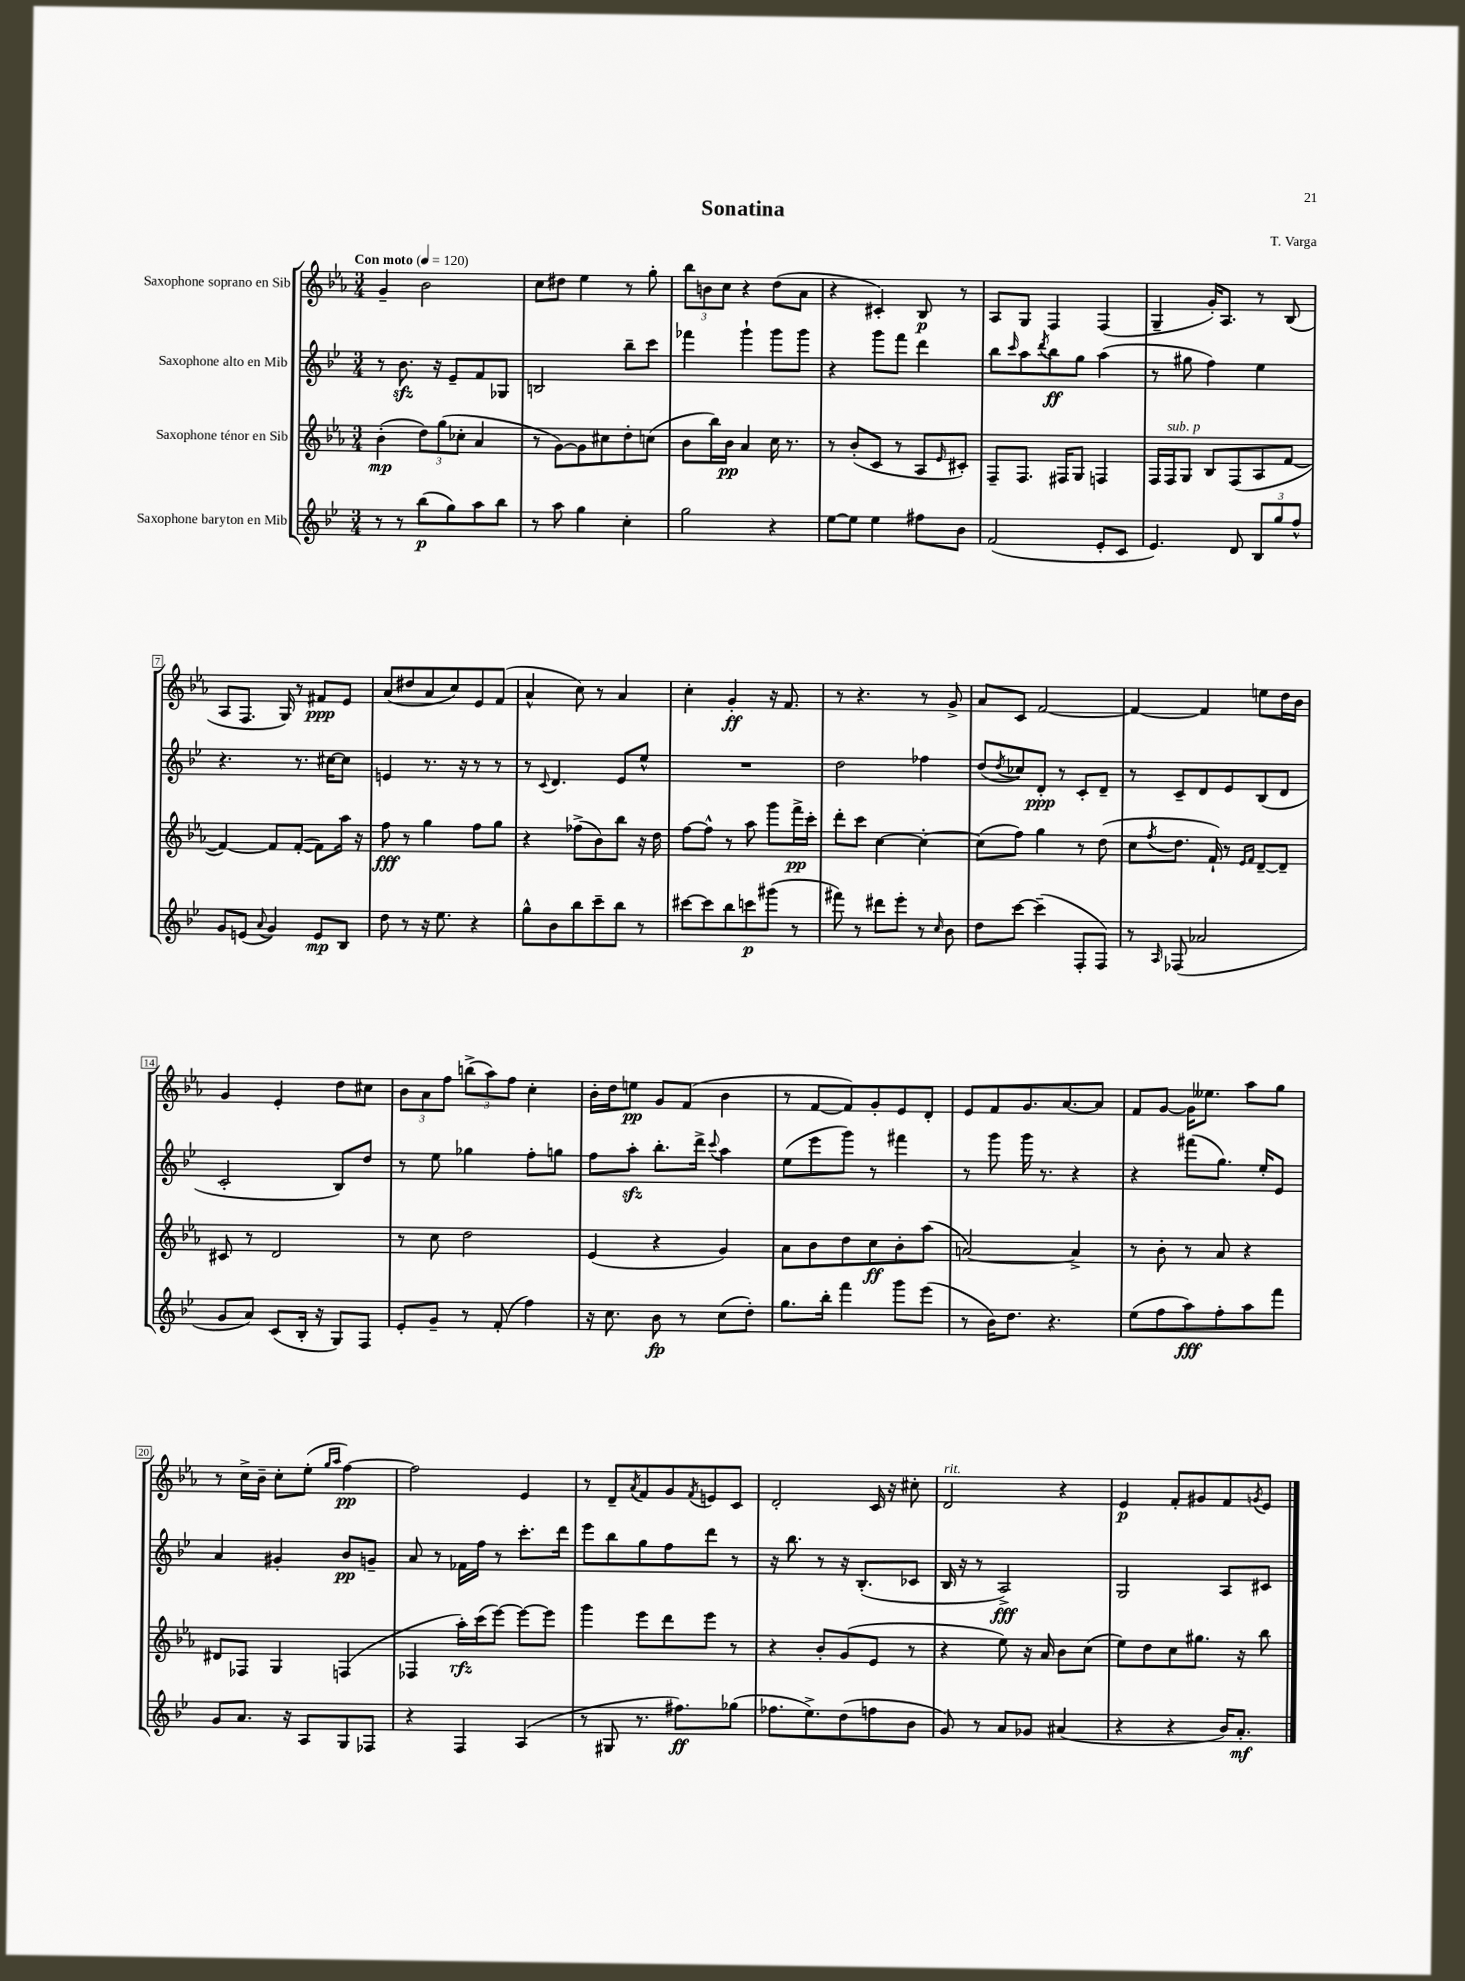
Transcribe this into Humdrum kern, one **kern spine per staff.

**kern	**dynam	**kern	**dynam	**kern	**dynam	**kern	**dynam
*part4	*part4	*part3	*part3	*part2	*part2	*part1	*part1
*staff4	*staff4	*staff3	*staff3	*staff2	*staff2	*staff1	*staff1
*I"Saxophone baryton en Mib	*	*I"Saxophone ténor en Sib	*	*I"Saxophone alto en Mib	*	*I"Saxophone soprano en Sib	*
*clefG2	*	*clefG2	*	*clefG2	*	*clefG2	*
*k[b-e-]	*	*k[b-e-a-]	*	*k[b-e-]	*	*k[b-e-a-]	*
*M3/4	*	*M3/4	*	*M3/4	*	*M3/4	*
*MM120	*	*MM120	*	*MM120	*	*MM120	*
=1	=1	=1	=1	=1	=1	=1	=1
!	!	!	!	!	!	!LO:TX:a:B:t=Con moto	!
8r	.	(4b-'\	mp	8r	.	4g~/	.
8r	.	.	.	8.b-zz\	.	.	.
(8bb-\L	p	12dd\L)	.	.	.	2b-\	.
.	.	.	.	16r	.	.	.
.	.	(12gg\	.	.	.	.	.
8gg\)	.	.	.	8e-~/L	.	.	.
.	.	12cc-X'\J	.	.	.	.	.
8aa\	.	4a-/	.	8f/	.	.	.
8bb-\J	.	.	.	8G-X/J	.	.	.
=2	=2	=2	=2	=2	=2	=2	=2
8r	.	8r	.	2Bn/	.	8cc\L	.
8aa\	.	[8g\L)	.	.	.	8dd#X\J	.
4gg\	.	8g\]	.	.	.	4ee-\	.
.	.	8cc#X\	.	.	.	.	.
4cc'\	.	8dd'\	.	8bb-~\L	.	8r	.
.	.	(8ccn\J	.	8ccc\J	.	8gg'\	.
=3	=3	=3	=3	=3	=3	=3	=3
2gg\	.	8b-\L	.	4fff-X\	.	12bb-\L	.
.	.	.	.	.	.	12bn\	.
.	.	16bb-\L)	.	.	.	.	.
.	.	.	.	.	.	12cc\J	.
.	.	16b-\JJ	pp	.	.	.	.
.	.	4a-/	.	4ggg`\	.	4r	.
4r	.	16cc\	.	8ggg\L	.	(8dd\L	.
.	.	8.r	.	.	.	.	.
.	.	.	.	8ggg\J	.	8a-\J	.
=4	=4	=4	=4	=4	=4	=4	=4
[8ee-\L	.	8r	.	4r	.	4r	.
8ee-\J]	.	(8b-'/L	.	.	.	.	.
4ee-\	.	8c/J	.	8ggg\L	.	4c#X'/)	.
.	.	8r	.	8fff\J	.	.	.
8ff#X\L	.	8A-/L	.	4ddd\	.	8B-/	p
.	.	16qqe-/	.	.	.	.	.
8b-\J	.	8c#X'/J)	.	.	.	8r	.
=5	=5	=5	=5	=5	=5	=5	=5
(2f/	.	8F~/L	.	8bb-\L	.	8A-/L	.
.	.	.	.	16qqccc/	.	.	.
.	.	8.F/J	.	8aa\	.	8G/J	.
.	.	.	.	8qddd/	.	.	.
.	.	.	.	8bb-\	ff	4F/	.
.	.	16F#X/KL	.	.	.	.	.
.	.	8G/J	.	8gg\J	.	.	.
8e-'/L	.	4Fn/	.	(4aa\	.	(4F/	.
8c/J	.	.	.	.	.	.	.
=6	=6	=6	=6	=6	=6	=6	=6
4.e-/)	.	16F/LL	.	8r	.	4G~/	.
!	!	!LO:TX:a:i:t=sub. p	!	!	!	!	!
.	.	16F/J	.	.	.	.	.
.	.	8G/J	.	8gg#X\	.	.	.
.	.	8B-/L	.	4ff\)	.	16g'/KL)	.
.	.	.	.	.	.	8.A-/J	.
8d/	.	(8F/	.	.	.	.	.
12B-/L	.	8A-/	.	4ee-\	.	8r	.
12gg/	.	.	.	.	.	.	.
.	.	[8f/J	.	.	.	(8B-/	.
12ff^^/J	.	.	.	.	.	.	.
!!LO:LB:g=z
=7	=7	=7	=7	=7	=7	=7	=7
8g/L	.	4f/_)	.	4.r	.	8A-/L	.
(8en/J	.	.	.	.	.	8.F/J	.
8qqa/	.	.	.	.	.	.	.
4g/)	.	8f/L]	.	.	.	.	.
.	.	.	.	.	.	16G/)	.
.	.	([8f'/J	.	8.r	.	8r	.
8e/L	mp	8f\L])	.	.	.	8f#X/L	ppp
.	.	.	.	[16cc#X\KL	.	.	.
8B-/J	.	16aa-\Jk	.	8cc#\J]	.	8e-/J	.
.	.	16r	.	.	.	.	.
=8	=8	=8	=8	=8	=8	=8	=8
8dd\	.	8ff\	fff	4en/	.	(8a-/L	.
8r	.	8r	.	.	.	8dd#X/	.
16r	.	4gg\	.	8.r	.	8a-/	.
8.ee-\	.	.	.	.	.	.	.
.	.	.	.	.	.	8cc/)	.
.	.	.	.	16r	.	.	.
4r	.	8ff\L	.	8r	.	8e-/	.
.	.	8gg\J	.	8r	.	(8f/J	.
=9	=9	=9	=9	=9	=9	=9	=9
8gg^^\L	.	4r	.	8r	.	4a-^^/	.
.	.	.	.	8qqc/	.	.	.
8b-\	.	.	.	4.d/	.	.	.
8bb-\	.	(8ff-X^\L	.	.	.	8cc\)	.
8ccc~\	.	8b-\)	.	.	.	8r	.
8bb-\J	.	8bb-\J	.	8e-/L	.	4a-/	.
8r	.	16r	.	8ee-^^/J	.	.	.
.	.	16dd\	.	.	.	.	.
=10	=10	=10	=10	=10	=10	=10	=10
[8ccc#X\L	.	[8ff\L	.	2.r	.	4cc'\	.
8ccc#\]	.	8ff^^\J]	.	.	.	.	.
8bb-\	.	8r	.	.	.	4g'/	ff
8cccn\	p	8aa-\	.	.	.	.	.
(8ggg#X\J	.	8ggg\L	.	.	.	16r	.
.	.	.	.	.	.	8.f/	.
8r	.	16fff^\L	pp	.	.	.	.
.	.	16ccc'\JJ	.	.	.	.	.
=11	=11	=11	=11	=11	=11	=11	=11
8fff#X\)	.	8ddd'\L	.	2dd\	.	8r	.
8r	.	8ccc\J	.	.	.	4.r	.
8ddd#X\L	.	[4cc\	.	.	.	.	.
8eee-'\J	.	.	.	.	.	.	.
8r	.	4cc'\_	.	4ff-X\	.	8r	.
16qqcc/	.	.	.	.	.	.	.
8b-\	.	.	.	.	.	8g^/	.
=12	=12	=12	=12	=12	=12	=12	=12
8dd\L	.	(8cc\L]	.	(8dd/L	.	8a-/L	.
.	.	.	.	8qdd/	.	.	.
[8ccc\J	.	8ff\J)	.	8cc-X/)	.	8c/J	.
(4ccc~\]	.	4gg\	.	8d'/J	ppp	[2f/	.
.	.	.	.	8r	.	.	.
8F'/L	.	8r	.	8c'/L	.	.	.
8F/J)	.	(8dd\	.	8d~/J	.	.	.
=13	=13	=13	=13	=13	=13	=13	=13
8r	.	8cc\L	.	8r	.	4f/_	.
16qqA/	.	8qff/	.	.	.	.	.
(8F-X/	.	8.dd\J	.	8c~/L	.	.	.
2a-X/	.	.	.	8d/	.	4f/]	.
.	.	16f`/)	.	.	.	.	.
.	.	8r	.	8e-/	.	.	.
.	.	16qqe-/LL	.	.	.	.	.
.	.	16qqf/JJ	.	.	.	.	.
.	.	[8d~/L	.	(8B-/	.	8een\L	.
.	.	8d~/J]	.	8d/J	.	16dd\L	.
.	.	.	.	.	.	16b-\JJ	.
!!LO:LB:g=z
=14	=14	=14	=14	=14	=14	=14	=14
8g/L	.	8c#X/	.	2c'/	.	4g/	.
8a/J)	.	8r	.	.	.	.	.
(8c/L	.	2d/	.	.	.	4e-'/	.
16B-'/Jk	.	.	.	.	.	.	.
16r	.	.	.	.	.	.	.
8G/L)	.	.	.	8B-/L)	.	8dd\L	.
8F/J	.	.	.	8dd/J	.	8cc#X\J	.
=15	=15	=15	=15	=15	=15	=15	=15
8e-'/L	.	8r	.	8r	.	12b-\L	.
.	.	.	.	.	.	12a-\	.
8g~/J	.	8cc\	.	8ee-\	.	.	.
.	.	.	.	.	.	12ff\J	.
8r	.	2dd\	.	4gg-X\	.	(12bbn^\L	.
.	.	.	.	.	.	12aa-\)	.
(8f'/	.	.	.	.	.	.	.
.	.	.	.	.	.	12ff\J	.
4ff\)	.	.	.	8ff'\L	.	4cc'\	.
.	.	.	.	8ggn\J	.	.	.
=16	=16	=16	=16	=16	=16	=16	=16
16r	.	(4e-/	.	8ff\L	.	16b-'\LL	.
8.cc\	.	.	.	.	.	16dd\J	.
.	.	.	.	8aazz'\J	.	8een\J	pp
8b-\	fp	4r	.	8.bb-'\L	.	8g/L	.
8r	.	.	.	.	.	(8f/J	.
.	.	.	.	16ddd^\Jk	.	.	.
.	.	.	.	8qqccc/	.	.	.
(8cc\L	.	4g/)	.	4aa\	.	4b-\	.
8dd'\J)	.	.	.	.	.	.	.
=17	=17	=17	=17	=17	=17	=17	=17
8.gg\L	.	8a-\L	.	(8ee-\L	.	8r	.
.	.	8b-\	.	8eee-\	.	[8f/L	.
16bb-'\Jk	.	.	.	.	.	.	.
4fff\	.	8dd\	.	8ggg\J)	.	8f/])	.
.	.	8cc\	ff	8r	.	8g'/	.
8ggg\L	.	8b-'\	.	4fff#X\	.	8e-/	.
(8eee-\J	.	(8aa-\J	.	.	.	8d'/J	.
=18	=18	=18	=18	=18	=18	=18	=18
8r	.	[2an/)	.	8r	.	8e-/L	.
16b-\KL)	.	.	.	8ggg\	.	8f/	.
8.dd\J	.	.	.	.	.	.	.
.	.	.	.	16ggg\	.	8.g/	.
.	.	.	.	8.r	.	.	.
4.r	.	.	.	.	.	.	.
.	.	.	.	.	.	[8.a-/	.
.	.	4a^/]	.	4r	.	.	.
.	.	.	.	.	.	8a-/J]	.
=19	=19	=19	=19	=19	=19	=19	=19
(8ee-\L	.	8r	.	4r	.	8f/L	.
8ff\	.	8b-'\	.	.	.	[8g/J	.
8aa\)	fff	8r	.	(8fff#X\L	.	16g\KL]	.
.	.	.	.	.	.	8.ee--X\J	.
8ff'\	.	8a-/	.	8.gg\J)	.	.	.
8aa\	.	4r	.	.	.	8aa-\L	.
.	.	.	.	16ee-'/KL	.	.	.
8fff\J	.	.	.	8e-/J	.	8gg\J	.
!!LO:LB:g=z
=20	=20	=20	=20	=20	=20	=20	=20
8g/L	.	8d#X/L	.	4a/	.	8r	.
8.a/J	.	8F-X/J	.	.	.	16cc^\LL	.
.	.	.	.	.	.	16b-~\JJ	.
.	.	4G/	.	4g#X'/	.	8cc'\L	.
16r	.	.	.	.	.	.	.
8A/L	.	.	.	.	.	(8ee-'\J	.
.	.	.	.	.	.	16qqgg/LL	.
.	.	.	.	.	.	16qqaa-/JJ	.
8G/	.	(4Fn/	.	8b-/L	pp	[4ff\)	pp
8F-X/J	.	.	.	8gn~/J	.	.	.
=21	=21	=21	=21	=21	=21	=21	=21
4r	.	4F-X/	.	8a/	.	2ff\]	.
.	.	.	.	8r	.	.	.
4F/	.	16aa-'\LL)	rfz	16f-X\LL	.	.	.
.	.	(16ccc\J	.	16ff\JJ	.	.	.
.	.	[8eee-\J)	.	8r	.	.	.
(4A/	.	8eee-\L_	.	8.ccc'\L	.	4e-/	.
.	.	8eee-\J]	.	.	.	.	.
.	.	.	.	16ddd\Jk	.	.	.
=22	=22	=22	=22	=22	=22	=22	=22
8r	.	4ggg\	.	8eee-\L	.	8r	.
8G#X/	.	.	.	8bb-\	.	8d~/L	.
.	.	.	.	.	.	8qa-/	.
8.r	.	8eee-\L	.	8gg\	.	8f/	.
.	.	8ddd\	.	8ff\	.	8g/	.
8.ff#X\L)	ff	.	.	.	.	.	.
.	.	.	.	.	.	8qf/	.
.	.	8eee-\J	.	8ddd\J	.	8en/	.
(8gg-X\J	.	8r	.	8r	.	8c/J	.
=23	=23	=23	=23	=23	=23	=23	=23
8.ff-X\L	.	4r	.	16r	.	2d'/	.
.	.	.	.	8.bb-\	.	.	.
8.ee-^\)	.	.	.	.	.	.	.
.	.	8b-'/L	.	8r	.	.	.
(8dd\	.	(8g/	.	16r	.	.	.
.	.	.	.	(8.B-'/L	.	.	.
8ffn\	.	8e-/J	.	.	.	16c/	.
.	.	.	.	.	.	16r	.
8b-\J	.	8r	.	8c-X/J	.	8cc#X'\	.
=24	=24	=24	=24	=24	=24	=24	=24
!	!	!	!	!	!	!LO:TX:a:i:t=rit.	!
8g/)	.	4r	.	16B-/	.	2d/	.
.	.	.	.	16r	.	.	.
8r	.	.	.	8r	.	.	.
8a/L	.	8ee-\)	.	2A^/)	fff	.	.
8g-X/J	.	16r	.	.	.	.	.
.	.	16a-/	.	.	.	.	.
(4a#X/	.	8b-\L	.	.	.	4r	.
.	.	(8cc\J	.	.	.	.	.
=25	=25	=25	=25	=25	=25	=25	=25
4r	.	8ee-\L)	.	2G/	.	4e-/	p
.	.	8dd\	.	.	.	.	.
4r	.	8cc\	.	.	.	8f'/L	.
.	.	8.gg#X\J	.	.	.	8g#X/	.
16b-/KL)	.	.	.	8A/L	.	8f/	.
8.a'/J	mf	16r	.	.	.	.	.
.	.	.	.	.	.	8qgn/	.
.	.	8bb-\	.	8c#X/J	.	8e-/J	.
==	==	==	==	==	==	==	==
*-	*-	*-	*-	*-	*-	*-	*-
